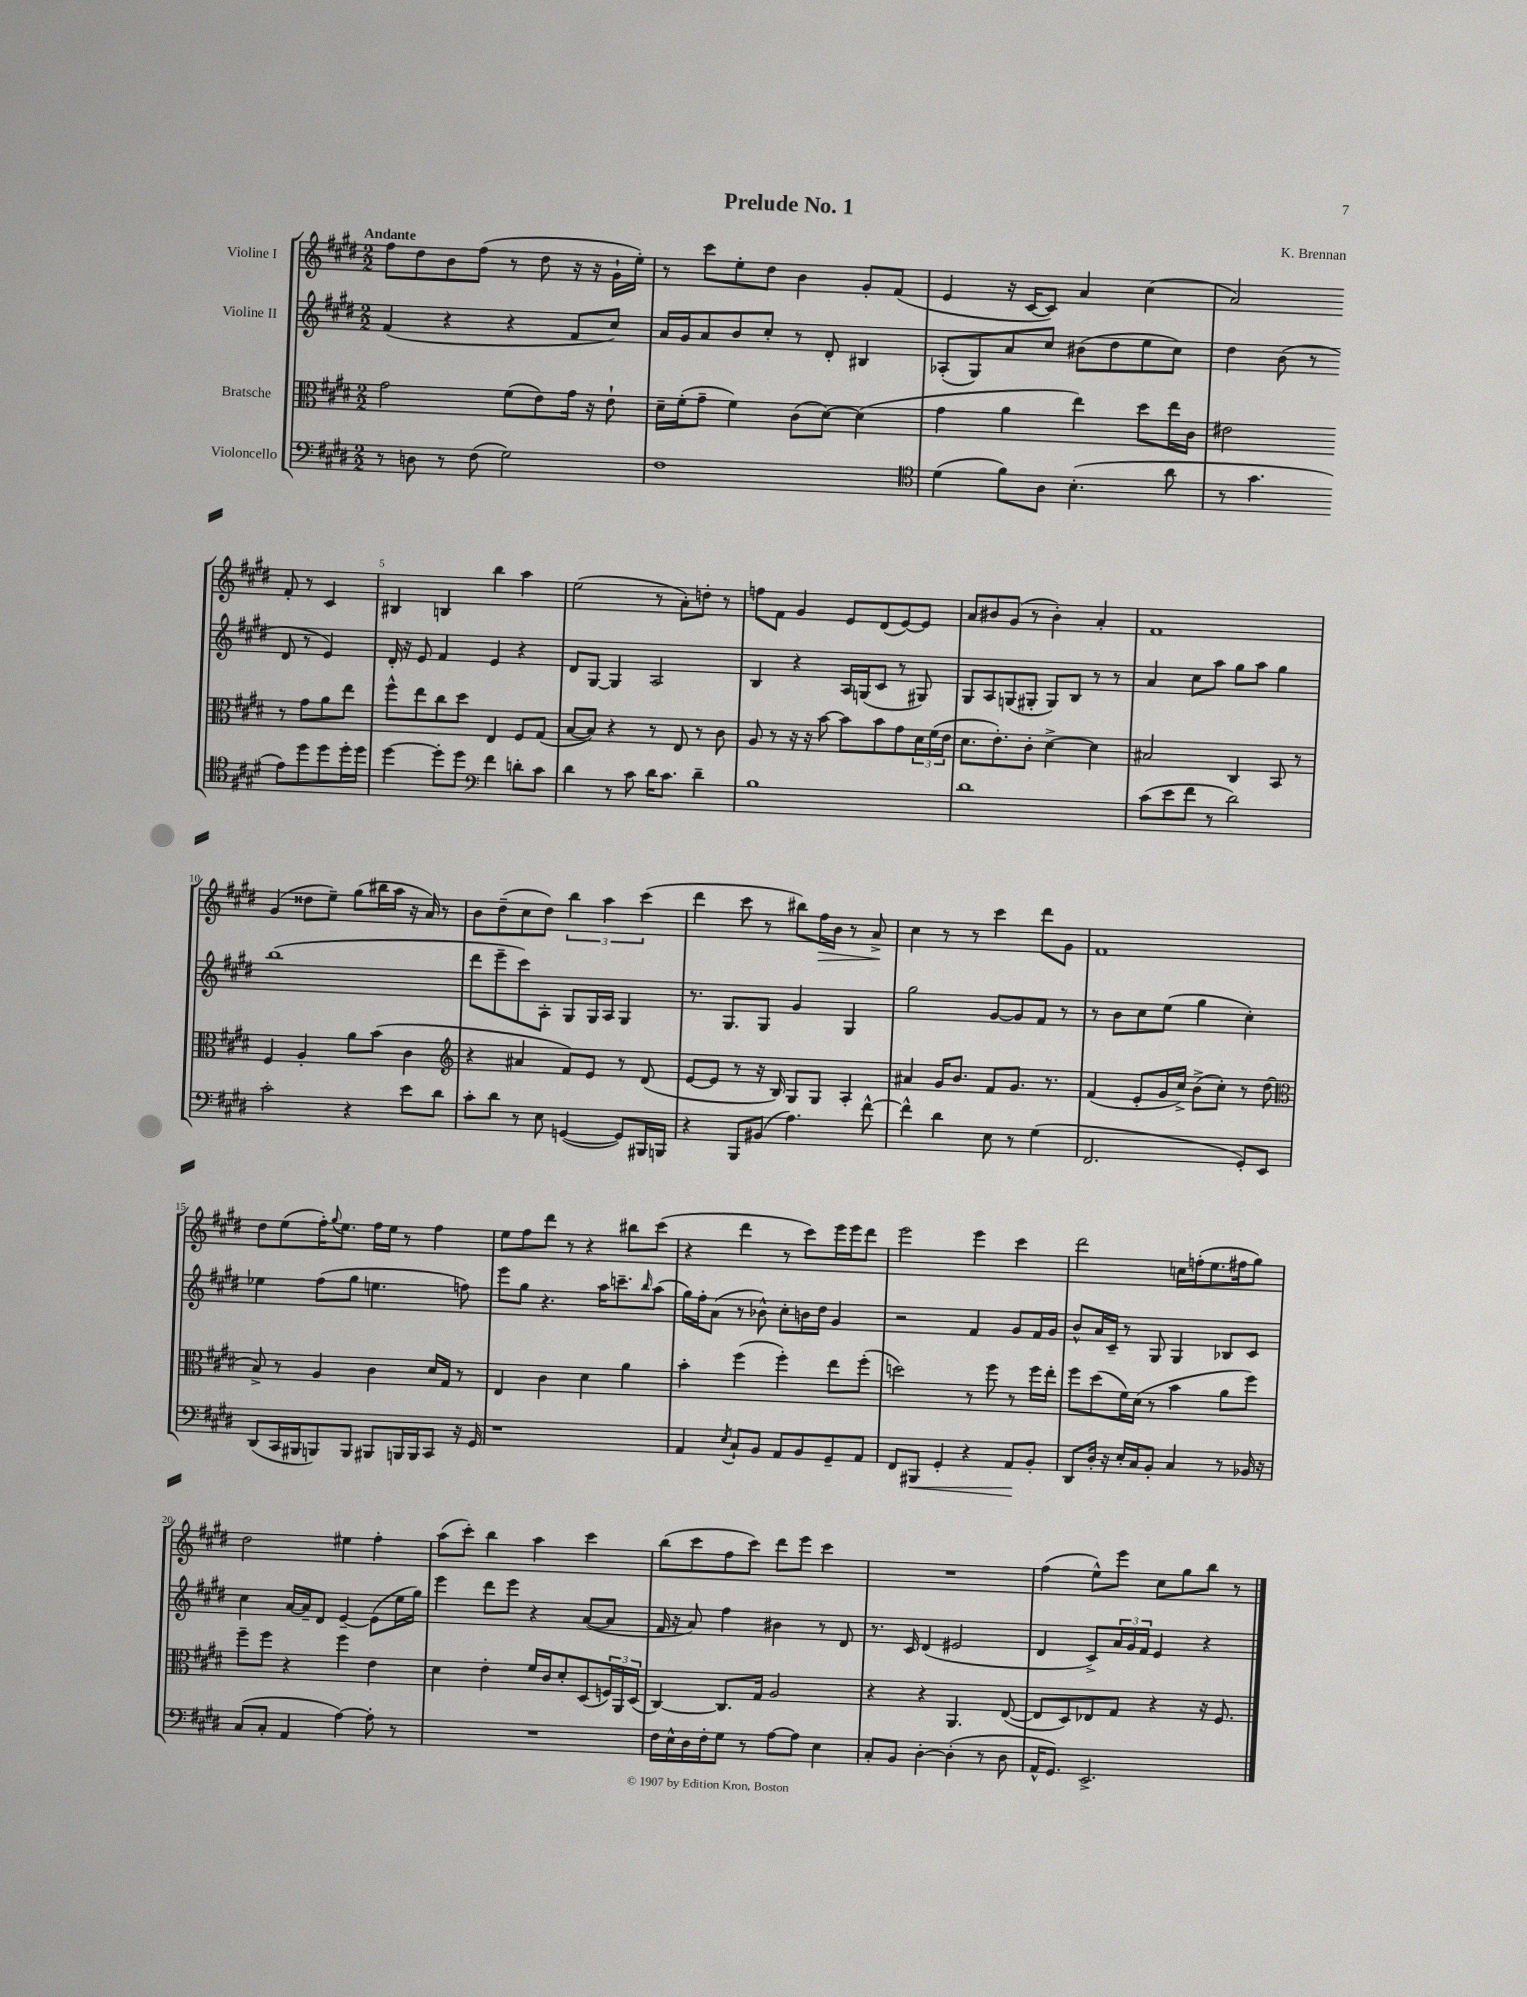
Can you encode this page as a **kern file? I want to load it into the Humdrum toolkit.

**kern	**kern	**kern	**kern
*staff4	*staff3	*staff2	*staff1
*clefF4	*clefC3	*clefG2	*clefG2
*k[f#c#g#d#]	*k[f#c#g#d#]	*k[f#c#g#d#]	*k[f#c#g#d#]
*M2/2	*M2/2	*M2/2	*M2/2
8r	2g#	(4f#	8ff#
8D	.	.	8dd#
8r	.	4r	8b
(8F#	.	.	(8ff#
2G#)	(8f#	4r	8r
.	8e)	.	8dd#
.	16g#	8f#	16r
.	16r	.	16r
.	8e`	8cc#)	16g#`
.	.	.	16ee')
=	=	=	=
1F#	16d#~	16a	8r
.	(16f#'	16g#	.
.	8g#~	8a	8ccc#
.	4f#)	8b	8ee'
.	.	8cc#'	8dd#
.	(8c#	8r	4b
.	[8d#)	8d#'	.
.	(4d#]	4B#	8g#'
.	.	.	(8f#
=	=	=	=
*clefC4	*	*	*
(4d#	4g#	(8A-'	4e
.	.	8G#)	.
8f#)	4a	8a	16r
.	.	.	[16c#
8A	.	8cc#	8c#])
(4.B'	4ee)	(8b#	4a
.	.	8dd#	.
.	8dd#	8ee	(4cc#
8a	16ee	8cc#)	.
.	16c#	.	.
=	=	=	=
8r	2e#	4dd#	2a)
4.g#	.	.	.
.	.	(8b	.
.	.	8r	.
8e)	8r	8d#	8f#'
8dd#	8g#	8r	8r
8dd#	8a	4e)	4c#
16dd#'	8ee	.	.
16dd#	.	.	.
=	=	=	=
[4dd#	8ff#^^	16d#'	4B#
.	.	16r	.
.	8ee	8e	.
8dd#']	8cc#	4f#	4B
8dd#	8dd#	.	.
*clefF4	*	*	*
4f#	4E	4e	4bb
8d'	8F#	4r	4aa
8c#	(8G#	.	.
=	=	=	=
4d#	[8B	8d#	(2ee
.	8B])	[8G#	.
8r	4r	4G#]	.
8c#	.	.	.
16d#	8r	2A	8r
8.c#	.	.	.
.	8E	.	8a')
4d#~	8r	.	8dd'
.	8c#	.	8r
=	=	=	=
1B	8A	4B	8ff
.	8r	.	8f#
.	16r	4r	4g#
.	16r	.	.
.	[8b	.	.
.	8b]	16A	8e
.	.	(16G	.
.	8b	8c#	(8d#
.	8g#	8r	[8e)
.	24d#	8G#)	8e]
.	(24f#	.	.
.	24e	.	.
=	=	=	=
1d#	8.d#	8G#	8a
.	.	8A	8b#
.	8.e')	.	.
.	.	(8G	(8g#
.	8c#'	8G#'	8r
.	[4d#^	8G#)	4b#')
.	.	8B	.
.	4d#]	8r	4a'
.	.	8r	.
=	=	=	=
(8c#	2B#	4a	1f#
8e	.	.	.
8f#	.	8cc#	.
8r	.	8aa	.
2d#)	4C#	8gg#	.
.	.	8aa	.
.	8BB	4gg#	.
.	8r	.	.
=	=	=	=
2c#'	4F#	(1bb	(4g#
.	4A'	.	8dd##
.	.	.	8ee~)
4r	8a	.	(8gg#
.	(8b	.	16bb#
.	.	.	16aa
8e	4c#	.	16r
.	.	.	16a)
8d#	.	.	8r
=	=	=	=
*	*clefG2	*	*
8c#'	4r	8ddd#	8b
8d#	.	8eee~	(8dd#~
8r	4a#	8ccc#)	8cc#
8E	.	8A'	8dd#)
([4GG	8f#)	8G#	6bb
.	8e	16G#	.
.	.	.	6aa
.	.	16A	.
8GG])	8r	4G#	.
.	.	.	(6ccc#
16BBB#	(8d#	.	.
16BBB	.	.	.
=	=	=	=
4r	[8e	8.r	4ddd#
.	8e]	.	.
.	.	8.G#	.
8BBB	8r	.	8ccc#
(8BB#	16r	8G#	8r
.	16B)	.	.
4.A)	8G#	4g#	8bb#)
.	8G#	.	16ff#
.	.	.	16b
.	4A'	4G#	8r
[8f#^^	.	.	8a^
=	=	=	=
4f#^^]	4a#	2gg#	4cc#
4d#	16g#	.	8r
.	8.b	.	.
.	.	.	8r
8E	8f#	[8g#	4ccc#
8r	8.g#	8g#]	.
(4G#	.	8f#	8ddd#
.	8.r	.	.
.	.	8r	8g#
=	=	=	=
2.FF#	(4f#	8r	1f#
.	.	8b	.
.	8e'	8cc#	.
.	16g#	(8ee	.
.	16cc#^)	.	.
.	(8b^	4gg#	.
.	8cc#')	.	.
8GG#')	8r	4cc#')	.
8EE	(8dd#	.	.
=	=	=	=
*	*clefC3	*	*
(8DD#	8B^)	4ee-	8dd#
16CC#	8r	.	(8ee
16BBB#	.	.	.
8BBB)	4A	(8ff#	16ff#')
.	.	.	8qqgg#
.	.	.	8.ee
8BBB	.	8gg#	.
8BBB#	4c#	4.ee	16ff#
.	.	.	16ee
16BBB	.	.	8r
16BBB	.	.	.
8CC#	16d#	.	4ff#
.	16G#	.	.
16r	8r	8ff)	.
16GG#	.	.	.
=	=	=	=
1r	4E	8eee	8ee
.	.	8gg#	8ff#
.	4c#	4.r	8ddd#
.	.	.	8r
.	4d#	.	4r
.	.	16aa	.
.	.	8.ccc~	.
.	4a	.	8bb#
.	.	16qqbb	.
.	.	(8aa	(8ccc#
=	=	=	=
4AA	4b'	16gg#)	4r
.	.	16ff#'	.
.	.	(8a	.
8qE	.	.	.
8C#`	(4ff#	8r	4ddd#
8BB	.	8b-^^)	.
8AA	4ff#')	8cc#'	8r
8BB	.	16b	8ccc#)
.	.	16dd#	.
8GG#~	8ee	4g#	16eee
.	.	.	16eee
8AA	(8ff#'	.	8ddd#
=	=	=	=
8FF#	2dd)	2r	2eee
8BBB#	.	.	.
4GG#'	.	.	.
4r	8r	4f#	4eee
.	8ff#	.	.
8AA	8r	8g#	4ccc#
8BB'	16ff#	16f#	.
.	16ee'	16g#	.
=	=	=	=
8DD#	8ff#	8b^^	2ddd#
16D#'	(8dd#	16a	.
16r	.	16c#~	.
16E'	16f#)	8r	.
16C#	(16d#	.	.
8BB'	8r	8G#	.
4C#	4b	4G#	16cc
.	.	.	(16ff'
.	.	.	8.ee
8r	8a	8B-	.
.	.	.	16ff#
16BB-	8ff#)	8c#	8gg#)
16r	.	.	.
=	=	=	=
(8C#	8ff#~	4cc#	2dd#
8C#'	8ff#	.	.
4AA	4r	[16a	.
.	.	16a~]	.
.	.	8d#	.
[4A)	4ff#	[4e~	4ee#
8A']	4e	(8e]	4ff#'
8r	.	16ee	.
.	.	16gg#)	.
=	=	=	=
1r	4d#	4eee	(8aa
.	.	.	8ccc#')
.	4e'	8ddd#	4bb
.	.	8eee	.
.	16f#	4r	4aa
.	16c#	.	.
.	8d#'	.	.
.	(8D#	([8a	4ccc#
.	24F)	8a]	.
.	24AA	.	.
.	(24D#	.	.
=	=	=	=
16F#	[4C#)	16f#	(8bb
16E^^	.	16r	.
16D#	.	8a)	8ccc#
16F#'	.	.	.
8G#	8.C#]	4ff#	8ff#
8r	.	.	8ccc#)
.	16G#	.	.
[8A	2A	4b#	8ddd#
8A]	.	.	8eee
4E	.	8r	4ccc#
.	.	8d#	.
=	=	=	=
8C#'	4r	8.r	1r
8BB	.	.	.
.	.	16c#	.
[4D#'	4r	(4d#	.
(4D#']	4.AA	2e#	.
8r	.	.	.
8D#	([8E	.	.
=	=	=	=
16AA^^	8E]	4d#	(4ff#
8.GG#)	.	.	.
.	8D#)	.	.
2.EE^	8E-	8c#^)	8ee^^)
.	8G#	24a	8eee
.	.	24g#	.
.	.	24f#	.
.	4r	4e	8cc#
.	.	.	8gg#
.	16r	4r	8bb
.	8.F#	.	.
.	.	.	8r
==	==	==	==
*-	*-	*-	*-
